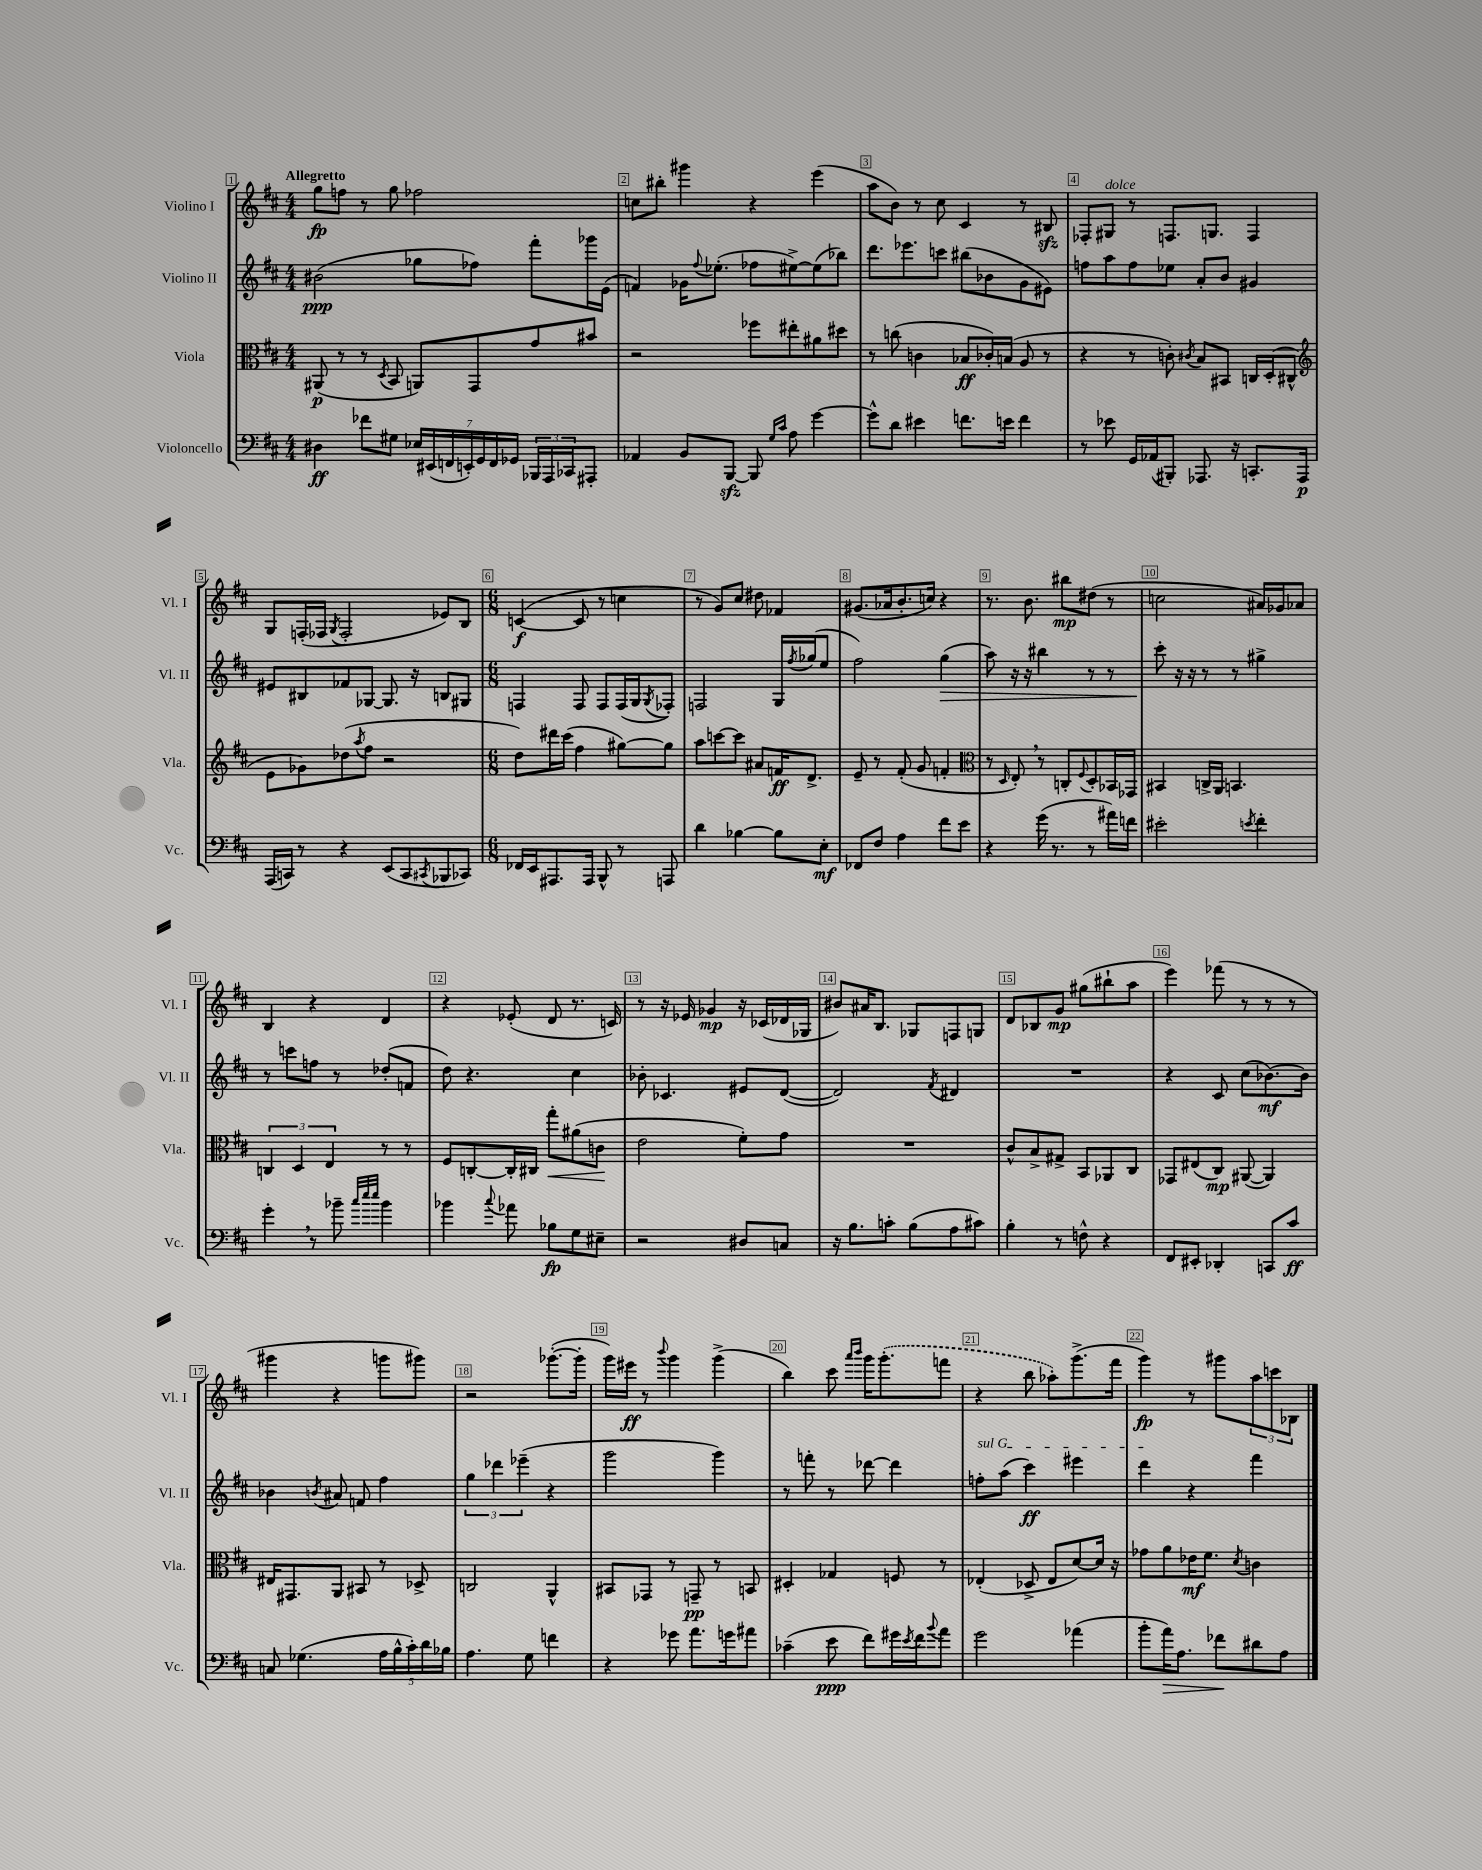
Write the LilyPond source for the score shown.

<<
\new StaffGroup <<
\new Staff = "s0" \with { instrumentName = "Violino I" shortInstrumentName = "Vl. I" } {
    \clef treble \key d \major \numericTimeSignature \time 4/4 \tempo "Allegretto"
    g''8\fp f''8 r8 g''8 fes''2 |
    c''8 bis''8-. gis'''4 r4 e'''4( |
    a''8 b'8) r8 cis''8 cis'4 r8 bis8\sfz |
    fes8-. gis8^\markup { \italic "dolce" } r8 f8. g8. f4 |
    g8 f16-.( fes16 \acciaccatura { g8 } fes2-. ees'8) b8 |
    \numericTimeSignature \time 6/8 c'4~\f( c'8 r8 c''4 |
    r8 g'8) cis''8 dis''8 fes'4 |
    gis'8.( aes'16 b'8.-. c''16) r4 |
    r8. b'8. bis''8\mp dis''8( r8 |
    c''2 ais'16) ges'16 aes'8 |
    b4 r4 d'4 |
    r4 ees'8-.( d'8 r8. c'16) |
    r8 r16 ees'16 ges'4\mp r16 ces'16( des'16 ges16 |
    bis'8) ais'16 b8. ges8 f8 g8 |
    d'8 bes8 g'8\mp gis''8( bis''8-! a''8 |
    e'''4) fes'''8( r8 r8 r8 |
    gis'''4 r4 g'''8 gis'''8) |
    r2 ges'''8.~-.( ges'''16-. |
    g'''16) eis'''16\ff r8 \appoggiatura { b'''8 } g'''4 g'''4->( |
    b''4) cis'''8 \grace { a'''16 b'''16 } g'''16 \once \slurDashed g'''8.-.( f'''8 |
    r4 b''8 aes''8-.) g'''8.->( fis'''16 |
    g'''4\fp) r8 gis'''8 \tuplet 3/2 { a''8 c'''8 bes8 } \bar "|." |
}
\new Staff = "s1" \with { instrumentName = "Violino II" shortInstrumentName = "Vl. II" } {
    \clef treble \key d \major \numericTimeSignature \time 4/4
    bis'2\ppp( ges''8 fes''8) fis'''8-. ges'''16 e'16( |
    f'4) ges'16 \appoggiatura { fis''8 } ees''8.-.( fes''8 eis''8~->) eis''8( bes''8) |
    d'''8. ees'''8. c'''8 bis''8( bes'8 g'8 eis'8) |
    f''8 a''8 f''8 ees''8 a'8-. b'8 gis'4 |
    eis'8 bis8 fes'8 ges8~ ges8. r16 b8 gis8 |
    \numericTimeSignature \time 6/8 f4 f8 f8 f16( g16 \acciaccatura { g8 } fes8-.) |
    f2 g16 \acciaccatura { fis''8 } ges''16( e''8 |
    fis''2) g''4\>( |
    a''8) r16 r16 bis''4 r8 r8 |
    cis'''8-.\! r16 r16 r8 r8 gis''4-> |
    r8 c'''8 f''8 r8 des''8-.( f'8 |
    d''8) r4. cis''4 |
    bes'8-. ces'4. eis'8 d'8~( |
    d'2) \acciaccatura { fis'8 } dis'4 |
    R2. |
    r4 cis'8 cis''8( bes'8.~\mf) bes'16 |
    bes'4 \acciaccatura { b'8 } ais'8 f'8 fis''4 |
    \tuplet 3/2 { g''4 des'''4 ees'''4--( } r4 |
    g'''2 g'''4) |
    r8 f'''8-. r8 des'''8~ des'''4 |
    \once \override TextSpanner.bound-details.left.text = \markup { \italic "sul G" } f''8-.\startTextSpan a''8( cis'''4\ff) eis'''4 |
    d'''4\stopTextSpan r4 fis'''4 \bar "|." |
}
\new Staff = "s2" \with { instrumentName = "Viola" shortInstrumentName = "Vla." } {
    \clef alto \key d \major \numericTimeSignature \time 4/4
    ais,8\p( r8 r8 \acciaccatura { d8 } b,8 a,8) g,8 g'8 bis'8 |
    r2 fes''8 eis''8-. ais'8 dis''8 |
    r8 c''8( c'4 bes8\ff ces'16-.) b16( a8 r8 |
    r4 r8 c'8-.) \acciaccatura { cis'8 } b8 bis,8 c16 d16-.( cis8-^ |
    \clef treble e'8 ges'8) des''8( \acciaccatura { a''8 } fis''8 r2 |
    \numericTimeSignature \time 6/8 d''8) dis'''16 cis'''16( fis''4 gis''8~) gis''8 |
    a''8 c'''8~ c'''8 ais'8 f'16\ff d'8.-> |
    e'8-- r8 fis'8-.( g'8 f'4-. |
    \clef alto r8 \grace { d16 } e8-.) \breathe r8 c8-. \appoggiatura { fis8 } d8-. bes,16 ges,16 |
    bis,4 c16-> a,16 b,4. |
    \tuplet 3/2 { c4 d4 e4 } r8 r8 |
    fis8 c8~-. c16-. cis16 g''8-.\< ais'8( c'8\! |
    e'2 fis'8-.) g'8 |
    R2. |
    cis'8-^ b8-> gis8-> b,8 aes,8 cis8 |
    ges,8 eis8( cis8\mp) ais,8~( ais,4) |
    eis16 gis,8. a,8 bis,8 r8 des8-> |
    c2 a,4-^ |
    bis,8 ges,8 r8 g,8--\pp r8 b,8 |
    dis4-. ges4 f8 r8 |
    ees4-.( des8-> ees8 d'8~) d'16 r16 |
    ges'8 a'8 ees'16\mf fis'8. \acciaccatura { d'8 } c'4 \bar "|." |
}
\new Staff = "s3" \with { instrumentName = "Violoncello" shortInstrumentName = "Vc." } {
    \clef bass \key d \major \numericTimeSignature \time 4/4
    dis4\ff fes'8 gis8 \tuplet 7/4 { ees16 eis,16( f,16 e,16-.) g,16 f,16 ges,16 } \tuplet 3/2 { bes,,16 a,,16 ces,16 } ais,,8-. |
    aes,4 b,8 b,,8~\sfz b,,8 \grace { g16 cis'16 } a8 g'4~ |
    g'8-^ d'8 eis'4 f'8. e'16 f'4 |
    r8 ees'8 g,16 aes,16( bis,,8-.) aes,,8. r16 c,8.-. aes,,16\p |
    a,,16( c,16) r8 r4 e,8( c,8 \acciaccatura { cis,8 } bes,,8 ces,8) |
    \numericTimeSignature \time 6/8 fes,16 e,16 ais,,8. ais,,16 b,,8-^ r8 a,,8 |
    d'4 bes4~ bes8 e8-.\mf |
    fes,8 fis8 a4 fis'8 e'8 |
    r4 g'16( r8. r8 ais'16) f'16 |
    eis'2-. \acciaccatura { e'8 } fis'4-. |
    g'4-. \breathe r8 bes'8-- \grace { cis''32 e''32 e''32 } bes'4 |
    bes'4 \appoggiatura { cis''8 } aes'8 bes8\fp g8 eis8-- |
    r2 dis8 c8 |
    r16 b8. c'8-. b8( a8 cis'8) |
    b4-. r8 f8-^ r4 |
    fis,8 eis,8-. des,4-. c,8 cis'8\ff |
    c8 ges4.( \tuplet 5/4 { a16 b16-^ cis'16-.) d'16 bes16 } |
    a4. g8 f'4 |
    r4 ges'8 a'8. g'16 ais'8 |
    ces'4--( e'8\ppp fis'8) gis'16 \acciaccatura { e'8 } fis'16 \appoggiatura { b'8 } a'8 |
    g'2 aes'4( |
    b'8-. a'16\>) a8. fes'8\! dis'8 a8 \bar "|." |
}
>>
>>
\layout { \context { \Score \override BarNumber.break-visibility = ##(#f #t #t) barNumberVisibility = #all-bar-numbers-visible \override BarNumber.stencil = #(make-stencil-boxer 0.1 0.3 ly:text-interface::print) } }
